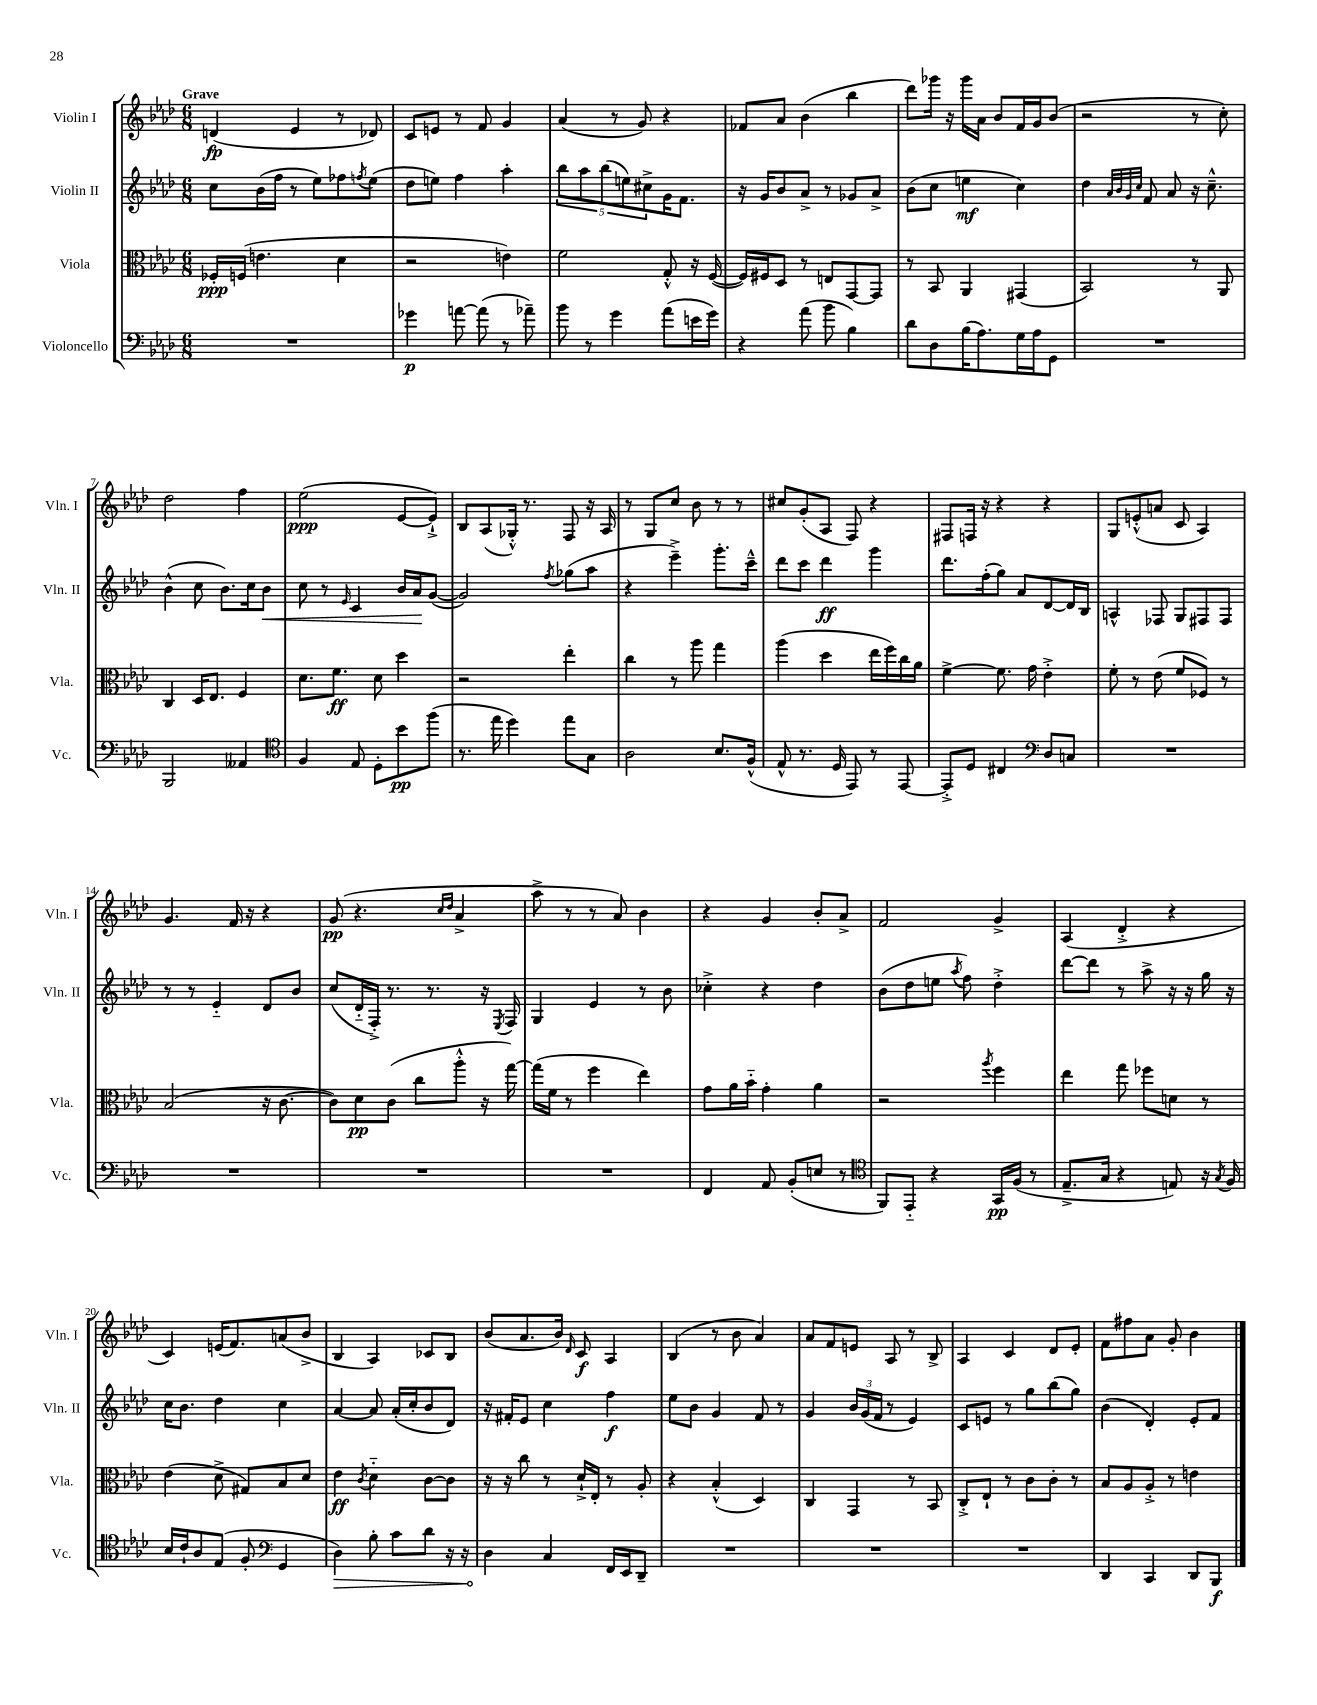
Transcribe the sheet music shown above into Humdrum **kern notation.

**kern	**dynam	**kern	**dynam	**kern	**dynam	**kern	**dynam
*part4	*part4	*part3	*part3	*part2	*part2	*part1	*part1
*staff4	*staff4	*staff3	*staff3	*staff2	*staff2	*staff1	*staff1
*I"Violoncello	*	*I"Viola	*	*I"Violin II	*	*I"Violin I	*
*I'Vc.	*	*I'Vla.	*	*I'Vln. II	*	*I'Vln. I	*
*clefF4	*	*clefC3	*	*clefG2	*	*clefG2	*
*k[b-e-a-d-]	*	*k[b-e-a-d-]	*	*k[b-e-a-d-]	*	*k[b-e-a-d-]	*
*M6/8	*	*M6/8	*	*M6/8	*	*M6/8	*
=1	=1	=1	=1	=1	=1	=1	=1
!	!	!	!	!	!	!LO:TX:a:B:t=Grave	!
2.r	.	16F-X'/LL	ppp	8cc\L	.	(4dn/	fp
.	.	(16Fn/JJ	.	.	.	.	.
.	.	4.en\	.	(16b-\L	.	.	.
.	.	.	.	16ff\JJ	.	.	.
.	.	.	.	8r	.	4e-/	.
.	.	.	.	8ee-\L)	.	.	.
.	.	4d-\	.	8ff-X\	.	8r	.
.	.	.	.	8qffn/	.	.	.
.	.	.	.	(8ee-\J	.	8d-X/)	.
=2	=2	=2	=2	=2	=2	=2	=2
4g-X\	p	2r	.	8dd-\L	.	8c/L	.
.	.	.	.	8een\J)	.	8en/J	.
[8an\	.	.	.	4ff\	.	8r	.
(8a\]	.	.	.	.	.	8f/	.
8r	.	4en\)	.	4aa-'\	.	4g/	.
8a-X~\)	.	.	.	.	.	.	.
=3	=3	=3	=3	=3	=3	=3	=3
8b-\	.	2f\	.	10bb-\L	.	(4a-/	.
.	.	.	.	10aa-\	.	.	.
8r	.	.	.	.	.	.	.
.	.	.	.	(10bb-\	.	.	.
4g\	.	.	.	.	.	8r	.
.	.	.	.	10een\)	.	.	.
.	.	.	.	.	.	8g/)	.
.	.	.	.	10cc#X^\	.	.	.
(8a-\L	.	8G'^^/	.	16g\K	.	4r	.
.	.	.	.	8.f\J	.	.	.
16en\L	.	16r	.	.	.	.	.
16g\JJ)	.	([16F/	.	.	.	.	.
=4	=4	=4	=4	=4	=4	=4	=4
4r	.	16F/LL])	.	16r	.	8f-X/L	.
.	.	16F#X/J	.	16g/KL	.	.	.
.	.	8D-/J	.	8b-/	.	8a-/J	.
(8a-\	.	8r	.	8a-^/J	.	(4b-\	.
8b-\	.	8En/L	.	8r	.	.	.
4B-\)	.	[8GG/	.	8g-X/L	.	4bb-\	.
.	.	8GG/J]	.	8a-^/J	.	.	.
=5	=5	=5	=5	=5	=5	=5	=5
8d-\L	.	8r	.	(8b-\L	.	8ddd-\L)	.
8D-\	.	8BB-/	.	8cc\J	.	16ggg-X\Jk	.
.	.	.	.	.	.	16r	.
(16B-\K	.	4AA-/	.	4een\	mf	16ggg-\LL	.
8.A-\)	.	.	.	.	.	16a-\JJ	.
.	.	.	.	.	.	8b-/L	.
16G\L	.	(4GG#X/	.	4cc\)	.	16f/L	.
16A-\J	.	.	.	.	.	16g/J	.
8GG\J	.	.	.	.	.	(8b-/J	.
=6	=6	=6	=6	=6	=6	=6	=6
2.r	.	2BB-/)	.	4dd-\	.	2r	.
.	.	.	.	32qqa-/LLL	.	.	.
.	.	.	.	32qqb-/	.	.	.
.	.	.	.	32qqg/	.	.	.
.	.	.	.	32qqcc/JJJ	.	.	.
.	.	.	.	8f/	.	.	.
.	.	.	.	8a-/	.	.	.
.	.	8r	.	16r	.	8r	.
.	.	.	.	8.cc~^^\	.	.	.
.	.	8AA-/	.	.	.	8cc'\)	.
!!LO:LB:g=z
=7	=7	=7	=7	=7	=7	=7	=7
2BBB-/	.	4C/	.	(4b-^^\	.	2dd-\	.
.	.	16D-/KL	.	8cc\	.	.	.
.	.	8.E-/J	.	.	.	.	.
.	.	.	.	8.b-\L)	.	.	.
4AA--X/	.	4F/	.	.	.	4ff\	.
.	.	.	.	16cc\k	.	.	.
!	!	!	!	!	!LO:HP:b	!	!
.	.	.	.	8b-\J	<	.	.
=8	=8	=8	=8	=8	=8	=8	=8
*clefC4	*	*	*	*	*	*	*
4F/	.	8.d-\L	.	8cc\	.	(2ee-\	ppp
.	.	.	.	8r	.	.	.
.	.	8.f\J	ff	.	.	.	.
.	.	.	.	16qqe-/	.	.	.
8E-/	.	.	.	4c/	.	.	.
8D-'\L	.	8d-\	.	.	.	.	.
8b-\	pp	4dd-\	.	16b-/LL	.	[8e-/L	.
.	.	.	.	16a-/J	.	.	.
(8ff\J	.	.	.	([8g/J	[	8e-`^/J])	.
=9	=9	=9	=9	=9	=9	=9	=9
8.r	.	2r	.	2g/])	.	8B-/L	.
.	.	.	.	.	.	(8A-/	.
16ee-\	.	.	.	.	.	.	.
4dd-\)	.	.	.	.	.	16G-X'^^/Jk)	.
.	.	.	.	.	.	8.r	.
.	.	.	.	8qff/	.	.	.
8ee-\L	.	4ee-'\	.	(8gg-X\L	.	8F/	.
8G\J	.	.	.	8aa-\J	.	16r	.
.	.	.	.	.	.	16A-/	.
=10	=10	=10	=10	=10	=10	=10	=10
2A-\	.	4cc\	.	4r	.	8r	.
.	.	.	.	.	.	8G/L	.
.	.	8r	.	4eee-~^\)	.	8cc/J	.
.	.	8aa-\	.	.	.	8b-\	.
8.B-/L	.	4gg\	.	8.ggg'\L	.	8r	.
.	.	.	.	.	.	8r	.
(16F^^/Jk	.	.	.	16ccc~^^\Jk	.	.	.
=11	=11	=11	=11	=11	=11	=11	=11
8E-^^/	.	(4aa-\	.	8ddd-\L	.	8cc#X/L	.
8.r	.	.	.	8ccc\J	.	(8g'/	.
.	.	4dd-\	.	4ddd-\	ff	8A-/J	.
16D-/	.	.	.	.	.	.	.
8EE-/)	.	.	.	.	.	8F/)	.
8r	.	16ee-\LL	.	4ggg\	.	4r	.
.	.	16ff\)	.	.	.	.	.
[8EE-/	.	16cc\	.	.	.	.	.
.	.	16a-\JJ	.	.	.	.	.
=12	=12	=12	=12	=12	=12	=12	=12
8EE-'^/L]	.	[4f^\	.	8.ddd-\L	.	8F#X/L	.
8D-/J	.	.	.	.	.	16Fn/Jk	.
.	.	.	.	(16ff'\k	.	16r	.
4C#X/	.	8.f\]	.	8gg\J)	.	4r	.
.	.	.	.	8a-/L	.	.	.
.	.	16g\	.	.	.	.	.
*clefF4	*	*	*	*	*	*	*
8D-/L	.	4e-'^\	.	[8d-/	.	4r	.
8Cn/J	.	.	.	16d-/L]	.	.	.
.	.	.	.	16B-/JJ	.	.	.
=13	=13	=13	=13	=13	=13	=13	=13
2.r	.	8f'\	.	4An^^/	.	8G/L	.
.	.	8r	.	.	.	(8en'^^/	.
.	.	(8e-\	.	8F-X/	.	8an/J	.
.	.	8f/L	.	8G/L	.	8c/	.
.	.	8F-X/J)	.	8F#X/	.	4A-/)	.
.	.	8r	.	8F#/J	.	.	.
!!LO:LB:g=z
=14	=14	=14	=14	=14	=14	=14	=14
2.r	.	(2B-/	.	8r	.	4.g/	.
.	.	.	.	8r	.	.	.
.	.	.	.	4e-/	.	.	.
.	.	.	.	.	.	16f/	.
.	.	.	.	.	.	16r	.
.	.	16r	.	8d-/L	.	4r	.
.	.	[8.c\	.	.	.	.	.
.	.	.	.	8b-/J	.	.	.
=15	=15	=15	=15	=15	=15	=15	=15
2.r	.	8c\L])	.	(8cc/L	.	(8g/	pp
.	.	8d-\	pp	16d-/L	.	4.r	.
.	.	.	.	16F'^/JJ)	.	.	.
.	.	(8c\J	.	8.r	.	.	.
.	.	8cc\L	.	.	.	.	.
.	.	.	.	8.r	.	.	.
.	.	.	.	.	.	16qqcc/LL	.
.	.	.	.	.	.	16qqdd-/JJ	.
.	.	8aa-'^^\J	.	.	.	4a-^/	.
.	.	16r	.	16r	.	.	.
.	.	.	.	8qE-/	.	.	.
.	.	[16gg\)	.	16F/	.	.	.
=16	=16	=16	=16	=16	=16	=16	=16
2.r	.	(16gg\LL]	.	4G/	.	8aa-^\	.
.	.	16f\JJ	.	.	.	.	.
.	.	8r	.	.	.	8r	.
.	.	4ff\	.	4e-/	.	8r	.
.	.	.	.	.	.	8a-/)	.
.	.	4ee-\)	.	8r	.	4b-\	.
.	.	.	.	8b-\	.	.	.
=17	=17	=17	=17	=17	=17	=17	=17
4FF/	.	8g\L	.	4cc-X'^\	.	4r	.
.	.	16a-\L	.	.	.	.	.
.	.	16b-\JJ	.	.	.	.	.
8AA-/	.	4g'\	.	4r	.	4g/	.
(8BB-'/L	.	.	.	.	.	.	.
8En/J	.	4a-\	.	4dd-\	.	8b-'/L	.
8r	.	.	.	.	.	8a-^/J	.
=18	=18	=18	=18	=18	=18	=18	=18
*clefC4	*	*	*	*	*	*	*
8FF/L)	.	2r	.	(8b-\L	.	2f/	.
8EE-/J	.	.	.	8dd-\	.	.	.
4r	.	.	.	8een\J	.	.	.
.	.	.	.	8qaa-/	.	.	.
.	.	.	.	8ff\)	.	.	.
.	.	8qaa-/	.	.	.	.	.
16GG/LL	pp	4ff\	.	4dd-'^\	.	4g^/	.
(16F/JJ	.	.	.	.	.	.	.
8r	.	.	.	.	.	.	.
=19	=19	=19	=19	=19	=19	=19	=19
8.E-~^/L	.	4ee-\	.	[8ddd-\L	.	(4A-/	.
.	.	.	.	8ddd-\J]	.	.	.
16G/Jk	.	.	.	.	.	.	.
4r	.	8gg\	.	8r	.	4d-'^/	.
.	.	8ff-X\L	.	8aa-^\	.	.	.
8En/)	.	8dn\J	.	16r	.	4r	.
.	.	.	.	16r	.	.	.
16r	.	8r	.	16gg\	.	.	.
8qG/	.	.	.	.	.	.	.
16F/	.	.	.	16r	.	.	.
!!LO:LB:g=z
=20	=20	=20	=20	=20	=20	=20	=20
16B-/LL	.	(4e-\	.	16cc\KL	.	4c/)	.
16c`/J	.	.	.	8.b-\J	.	.	.
8A-/	.	.	.	.	.	.	.
(8E-/J	.	8d-^\	.	4dd-\	.	(16en/KL	.
.	.	.	.	.	.	8.f/)	.
8F'/	.	8G#X/L)	.	.	.	.	.
*clefF4	*	*	*	*	*	*	*
4GG/	.	8B-/	.	4cc\	.	(8an/	.
.	.	8d-/J	.	.	.	8b-^/J	.
=21	=21	=21	=21	=21	=21	=21	=21
!	!LO:HP:b	!	!	!	!	!	!
4D-\)	>	4e-\	ff	[4a-/	.	4B-/	.
.	.	8qc/	.	.	.	.	.
8B-'\	.	4d-\	.	8a-/]	.	4A-/)	.
8c\L	.	.	.	(16a-'/LL	.	.	.
.	.	.	.	16cc'/J	.	.	.
8d-\J	.	[8c\L	.	8b-/	.	8c-X/L	.
16r	.	8c\J]	.	8d-/J)	.	8B-/J	.
16r	.	.	.	.	.	.	.
=22	=22	=22	=22	=22	=22	=22	=22
4D-\	.	16r	.	16r	.	(8b-/L	.
.	.	16r	.	16f#X'/KL	.	.	.
.	.	8cc\	.	8e-/J	.	8.a-/	.
4C/	]	8r	.	4cc\	.	.	.
.	.	.	.	.	.	16b-/Jk)	.
.	.	.	.	.	.	16qqd-/	.
.	.	16d-`^/LL	.	.	.	8c/	f
.	.	16E-'/JJ	.	.	.	.	.
16FF/LL	.	8r	.	4ff\	f	4A-/	.
16EE-/J	.	.	.	.	.	.	.
8DD-~/J	.	8A-'/	.	.	.	.	.
=23	=23	=23	=23	=23	=23	=23	=23
2.r	.	4r	.	8ee-\L	.	(4B-/	.
.	.	.	.	8b-\J	.	.	.
.	.	(4B-'^^/	.	4g/	.	8r	.
.	.	.	.	.	.	8b-\	.
.	.	4D-/)	.	8f/	.	4a-/)	.
.	.	.	.	8r	.	.	.
=24	=24	=24	=24	=24	=24	=24	=24
2.r	.	4C/	.	4g/	.	8a-/L	.
.	.	.	.	.	.	8f/	.
.	.	4GG/	.	24b-/LL	.	8en/J	.
.	.	.	.	(24g/	.	.	.
.	.	.	.	24f/JJ	.	.	.
.	.	.	.	8r	.	8A-/	.
.	.	8r	.	4e-/)	.	8r	.
.	.	8BB-/	.	.	.	8B-^/	.
=25	=25	=25	=25	=25	=25	=25	=25
2.r	.	8C'^/L	.	8c/L	.	4A-/	.
.	.	8E-`/J	.	8en/J	.	.	.
.	.	8r	.	8r	.	4c/	.
.	.	8c\L	.	8gg\L	.	.	.
.	.	8c'\J	.	(8bb-\	.	8d-/L	.
.	.	8r	.	8gg\J)	.	8e-'/J	.
=26	=26	=26	=26	=26	=26	=26	=26
4DD-/	.	8B-/L	.	(4b-\	.	8f\L	.
.	.	8A-/	.	.	.	8ff#X\	.
4CC/	.	8A-'^/J	.	4d-'/)	.	8a-\J	.
.	.	8r	.	.	.	8g'/	.
8DD-/L	.	4en\	.	8e-'/L	.	4b-\	.
8BBB-/J	f	.	.	8f/J	.	.	.
==	==	==	==	==	==	==	==
*-	*-	*-	*-	*-	*-	*-	*-
